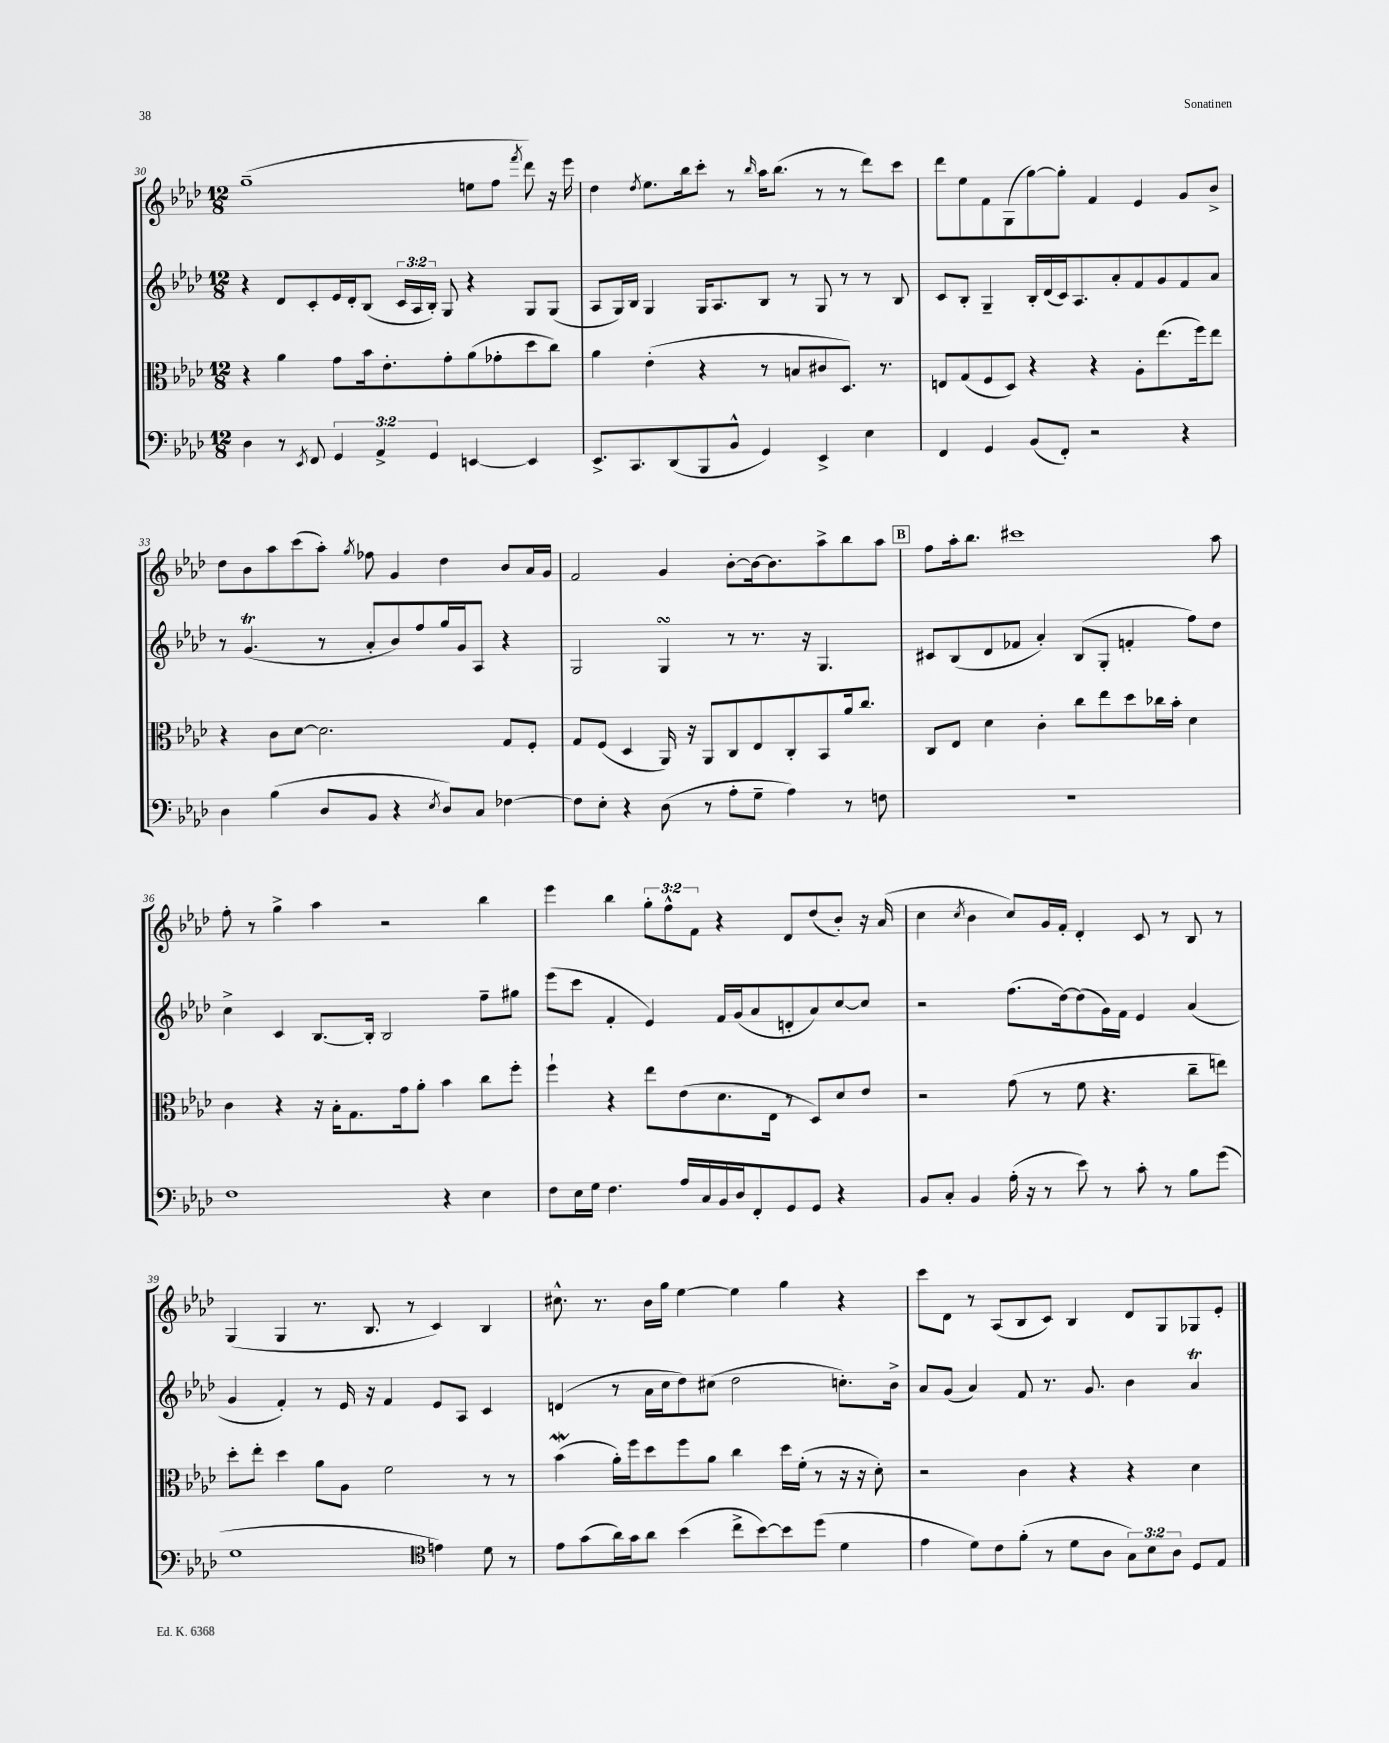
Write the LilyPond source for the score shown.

<<
\new StaffGroup <<
\new Staff = "s0" {
    \clef treble \key aes \major \numericTimeSignature \time 12/8 \override Staff.TupletNumber.text = #tuplet-number::calc-fraction-text
    \autoBeamOff g''1--( e''8[ f''8] \acciaccatura { f'''8 } des'''8) r16 ees'''16 |
    des''4 \acciaccatura { des''8 } ees''8.[ bes''16 c'''8]-. r8 \grace { bes''16 } aes''16[ bes''8.]( r8 r8 des'''8[) c'''8] |
    des'''8[ ees''8 f'8 g8( g''8~) g''8]-. f'4 ees'4 g'8[ bes'8]-> |
    des''8[ bes'8 aes''8 c'''8( aes''8]-.) \acciaccatura { g''8 } fes''8 g'4 des''4 bes'8[ aes'16 g'16] |
    f'2 g'4 bes'8[~-. bes'16~ bes'8. aes''8-> bes''8 aes''8] |
    \mark \markup { \box "B" } f''8[ aes''16-. bes''8.] cis'''1 aes''8 |
    f''8-. r8 g''4-> aes''4 r2 bes''4 |
    ees'''4 bes''4 \tuplet 3/2 { g''8[-. f''8-^ f'8] } r4 des'8[ des''8( bes'8]-.) r16 aes'16( |
    c''4 \acciaccatura { c''8 } bes'4 c''8[) g'16 f'16]-. des'4-. c'8 r8 bes8 r8 |
    g4( g4 r8. bes8. r8 c'4) bes4 |
    cis''8.-^ r8. bes'16[ g''16] ees''4~ ees''4 g''4 r4 |
    c'''8[ des'8] r8 aes8[( bes8 c'8]) bes4 des'8[ g8 ges8 ees'8]-. \bar "|." |
}
\new Staff = "s1" {
    \clef treble \key aes \major \numericTimeSignature \time 12/8 \override Staff.TupletNumber.text = #tuplet-number::calc-fraction-text
    \autoBeamOff r4 des'8[ c'8-. ees'16 des'16-. bes8]( \tuplet 3/2 { c'16[ aes16 bes16]-.) } g8 r4 g8[ g8]( |
    aes8[ g16) bes16] g4 g16[ aes8. bes8] r8 g8 r8 r8 bes8 |
    c'8[ bes8]-. g4-- bes16[-. des'16( c'16) aes8. aes'8-. f'8 g'8 f'8 aes'8] |
    r8 g'4.\trill( r8 aes'8[-. bes'8) f''8 g''16 g'16 aes8] r4 |
    g2 g4\turn r8 r8. r16 g4. |
    \mark \markup { \box "B" } cis'8[ bes8( des'8 fes'8] aes'4-.) bes8[( g8]-. f'4-. f''8[) des''8] |
    c''4-> c'4 bes8.[~ bes16]-. bes2 f''8[-- gis''8] |
    ees'''8[( c'''8] f'4-. ees'4) f'16[ g'16( aes'8 d'8-. aes'8) c''8~ c''8] |
    r2 f''8.[( des''16~) des''8( g'16) f'16] ees'4 aes'4( |
    g'4 f'4-.) r8 ees'16 r16 f'4 ees'8[ aes8] c'4 |
    d'4( r8 aes'16[ c''16 des''8) cis''8]( des''2 c''8.[-.) bes'16]-> |
    aes'8[ g'8]( aes'4) f'8 r8. g'8. bes'4 aes'4\trill \bar "|." |
}
\new Staff = "s2" {
    \clef alto \key aes \major \numericTimeSignature \time 12/8
    \autoBeamOff r4 aes'4 g'8[ bes'16 ees'8.-. g'8-. aes'8( ges'8-. des''8 c''8]) |
    aes'4 ees'4-.( r4 r8 b8[ cis'8 des8.]) r8. |
    e8[ g8( f8 des8]) r4 r4 aes8[-. ees''8.( f''16) ees''8] |
    r4 c'8[ des'8]~ des'2. g8[ f8]-. |
    g8[ f8]( des4 aes,16) r16 aes,8[ c8 ees8 c8-. bes,8 aes'16 c''8.] |
    \mark \markup { \box "B" } c8[ ees8] des'4 c'4-. c''8[ ees''8 des''8 ces''16 bes'16]-. des'4 |
    c'4 r4 r16 bes16[-. g8. g'16 aes'8]-. bes'4 c''8[ f''8]-. |
    f''4-! r4 ees''8[ ees'8( des'8. ees16] r8 des8[) des'8 ees'8] |
    r2 g'8( r8 f'8 r4. c''8[-- e''8]) |
    des''8[-. ees''8]-. des''4 aes'8[ aes8] f'2 r8 r8 |
    bes'4\mordent( aes'16[-.) f''16 des''8 f''8 aes'8] c''4 des''16[ f'16]-.( r8 r16 r16 des'8-.) |
    r2 c'4 r4 r4 des'4 \bar "|." |
}
\new Staff = "s3" {
    \clef bass \key aes \major \numericTimeSignature \time 12/8 \override Staff.TupletNumber.text = #tuplet-number::calc-fraction-text
    \autoBeamOff des4 r8 \acciaccatura { ees,8 } f,8 \tuplet 3/2 { g,4 aes,4-> g,4 } e,4~ e,4 |
    ees,8.[-> c,8. des,8( bes,,8 bes,8]-^ g,4) ees,4-> ees4 |
    f,4 g,4 bes,8[( f,8]-.) r2 r4 |
    des4 bes4( des8[ bes,8] r4 \acciaccatura { ees8 } des8[) c8] fes4~ |
    fes8[ ees8]-. r4 des8( r8 aes8[-. g8]-- aes4) r8 f8 |
    \mark \markup { \box "B" } R1. |
    f1 r4 ees4 |
    f8[ ees16 g16] f4. aes16[ c16 bes,16 des16 f,8-. g,8 g,8] r4 |
    bes,8[ c8]-. bes,4 aes16-.( r16 r8 ees'8) r8 c'8-. r8 bes8[ g'8]( |
    g1 \clef tenor e'4) des'8 r8 |
    ees'8[ g'8( aes'16) g'16 aes'8] bes'4( c''8[-> bes'8~) bes'8 des''8]( des'4 |
    ees'4 des'8[) c'8 f'8]-.( r8 des'8[ aes8] \tuplet 3/2 { g8[) bes8 aes8] } des8[ ees8] \bar "|." |
}
>>
>>
\layout { \context { \Score currentBarNumber = #30 } }
